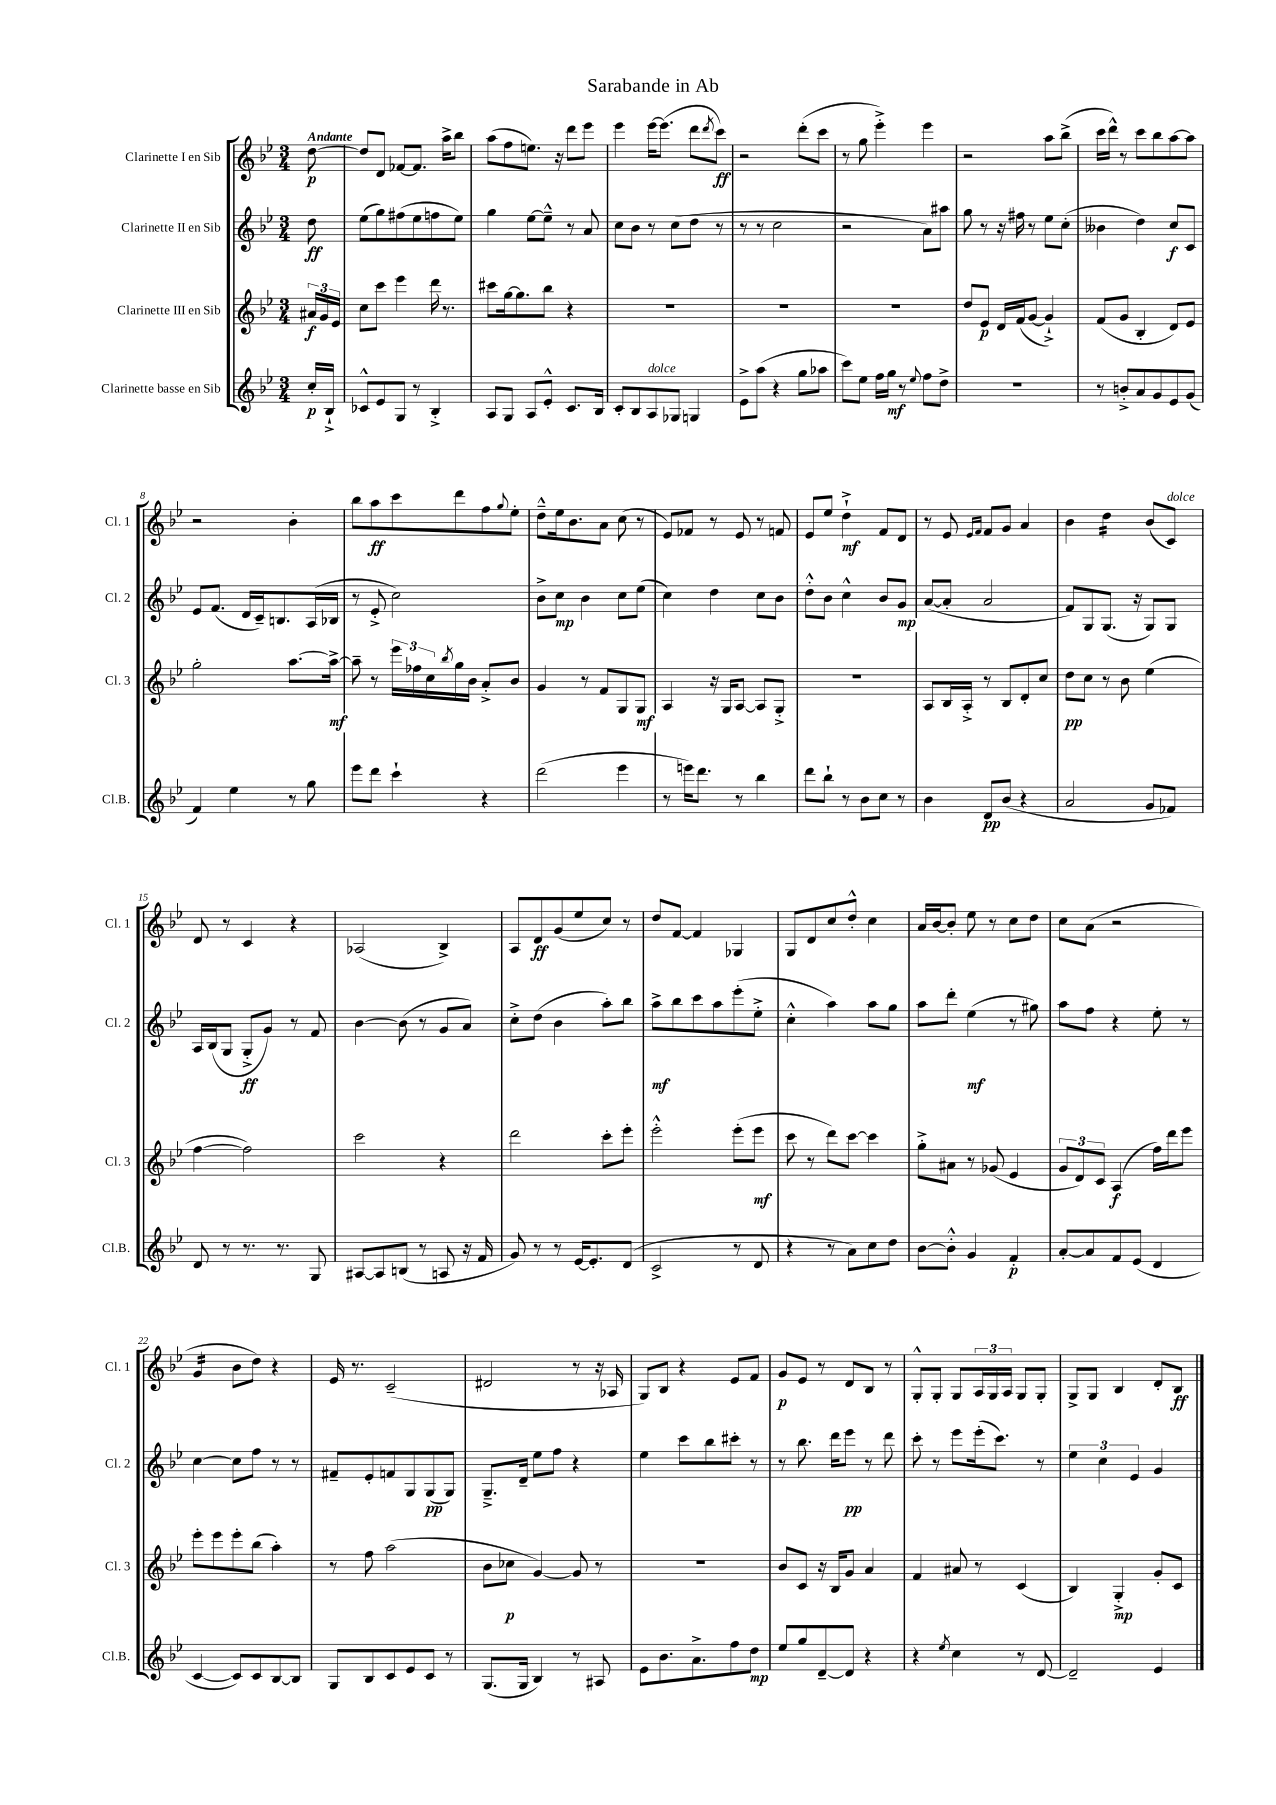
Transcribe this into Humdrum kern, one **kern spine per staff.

**kern	**kern	**kern	**kern
*staff4	*staff3	*staff2	*staff1
*clefG2	*clefG2	*clefG2	*clefG2
*k[b-e-]	*k[b-e-]	*k[b-e-]	*k[b-e-]
*M3/4	*M3/4	*M3/4	*M3/4
16cc'	24a#	8dd	[8dd
.	24g	.	.
16B-`^	.	.	.
.	24e-	.	.
=	=	=	=
8c-^^	8cc	(8ee-	8dd]
8e-	8ccc	8gg)	8d
8G	4eee-	(8ff#	[8f-
8r	.	8ee-	8.f-]
4B-'^	16ddd	8ff	.
.	8.r	.	16aa^
.	.	8ee-)	8bb-
=	=	=	=
8A	8ccc#	4gg	(8aa
8G	[16gg	.	8ff
.	8.gg]	.	.
8A	.	[8ee-	8.ee)
8e-'^^	8bb-	8ee-~^^]	.
.	.	.	16r
8.c	4r	8r	8ddd
.	.	8a	8eee-
16B-	.	.	.
=	=	=	=
8c'	2.r	8cc	4eee-
8B-	.	8b-	.
8A	.	8r	[16eee-
.	.	.	(8.eee-]
8G-	.	(8cc	.
4G	.	8dd	8ddd
.	.	.	8qddd
.	.	8r	8ccc)
=	=	=	=
8e-^	2.r	8r	2r
(8aa	.	8r	.
4r	.	2cc	.
8gg	.	.	(8ddd'
8aa-	.	.	8ccc
=	=	=	=
8ccc)	2.r	2r	8r
8ee-	.	.	8gg
16ff	.	.	4eee-'^)
16gg	.	.	.
8r	.	.	.
8qqee-	.	.	.
8ff	.	8a)	4eee-
8dd^	.	8aa#	.
=	=	=	=
2.r	8dd	8gg	2r
.	8e-	8r	.
.	16d	16r	.
.	(16f	16ff#	.
.	[8g	8r	.
.	4g`^])	8ee-	8aa
.	.	(8cc'	(8bb-^
=	=	=	=
8r	(8f	4b--	16ccc
.	.	.	16ddd^^)
8b'^	8g	.	8r
8a	4B-'	4dd)	8ccc
8g	.	.	8bb-
8e-	8d)	8cc	[8aa
(8g	8e-	8c	8aa]
=	=	=	=
4f)	2gg'	8e-	2r
.	.	(8.f	.
4ee-	.	.	.
.	.	16d	.
.	.	16c~)	.
.	.	8.B	.
8r	[8.aa	.	4b-'
8gg	.	(16A	.
.	16aa^_	16B-	.
=	=	=	=
8eee-	8aa~]	8r	8bb-
8ddd	8r	8e-'^	8aa
4ccc`	24eee-	2cc)	8ccc
.	24ff-	.	.
.	24cc	.	.
.	8qbb-	.	.
.	16gg	.	8ddd
.	16b-	.	.
4r	8a'^	.	8ff
.	.	.	8qqgg
.	8b-	.	8ee-'
=	=	=	=
(2ddd	4g	8b-^	8dd~^^
.	.	8cc	16ee-
.	.	.	8.b-
.	8r	4b-	.
.	8f	.	8a
4eee-	8G	8cc	(8cc
.	8G	(8ee-	8r
=	=	=	=
8r	4A	4cc)	8e-)
16eee)	.	.	8f-
8.ddd	.	.	.
.	16r	4dd	8r
.	16G	.	.
8r	[8A	.	8e-
4bb-	8A]	8cc	8r
.	8G'^	8b-	8f
=	=	=	=
8ddd	2.r	8dd'^^	8e-
8bb-`	.	8b-	8ee-
8r	.	4cc^^	4dd`^
8b-	.	.	.
8cc	.	8b-	8f
8r	.	8g	8d
=	=	=	=
4b-	8A	([8a	8r
.	16B-	8a']	8e-
.	16A'^	.	.
.	.	.	16qqe-
.	.	.	16qqf
8d	8r	2a	8f
(8b-	8B-	.	8g
4r	8d'	.	4a
.	8cc	.	.
=	=	=	=
2a	8dd	8f)	4b-
.	8cc	8G	.
.	8r	(8.G	4dd
.	8b-	.	.
.	.	16r	.
8g	(4ee-	8G)	(8b-
8f-)	.	8G	8c)
=	=	=	=
8d	[4ff	16A	8d
.	.	(16B-	.
8r	.	8G	8r
8.r	2ff])	8G'^	4c
.	.	8g)	.
8.r	.	.	.
.	.	8r	4r
8G	.	8f	.
=	=	=	=
[8A#	2ccc	[4b-	(2A-
8A#]	.	.	.
(8B	.	(8b-]	.
8r	.	8r	.
8A	4r	8g	4B-^)
16r	.	8a)	.
16f	.	.	.
=	=	=	=
8g)	2ddd	8cc'^	8A
8r	.	(8dd	8d
8r	.	4b-	(8g
[16e-	.	.	8ee-
8.e-']	.	.	.
.	8ccc'	8aa')	8cc)
(8d	8eee-'	8bb-	8r
=	=	=	=
2c^	2eee-'^^	8aa^	8dd
.	.	8bb-	[8f
.	.	8ccc	4f]
.	.	8aa	.
8r	(8eee-'	(8eee-'	4G-
8d	8eee-	8ee-'^	.
=	=	=	=
4r	8ccc	4cc'^^	8G
.	8r	.	8d
8r	8ddd)	4aa)	8cc
8a)	[8ccc	.	8dd'^^
8cc	4ccc]	8aa	4cc
8dd	.	8gg	.
=	=	=	=
[8b-	8gg'^	8aa	16a
.	.	.	[16b-
8b-'^^]	8a#	8ddd'	8b-']
4g	8r	(4ee-	8ee-
.	(8g-	.	8r
4f'	4e-	8r	8cc
.	.	8gg#)	8dd
=	=	=	=
[8a'	12g	8aa	8cc
.	12d)	.	.
8a]	.	8ff	(8a
.	12c	.	.
8f	(4A	4r	2r
(8e-	.	.	.
4d	16ff)	8ee-'	.
.	16ddd	.	.
.	8eee-	8r	.
=	=	=	=
[4c	8eee-'	[4cc	4g
.	8eee-	.	.
8c])	8eee-'	8cc]	8b-
8c	(8bb-	8ff	8dd)
[8B-	4aa')	8r	4r
8B-]	.	8r	.
=	=	=	=
8G	8r	8f#~	16e-
.	.	.	8.r
8B-	8ff	8e-'	.
8c	(2aa	8f	(2c~
8e-	.	8G	.
8c	.	(8G	.
8r	.	8G)	.
=	=	=	=
(8.G	8b-	8.G~^	2d#
.	8cc-	.	.
16G	.	16d~	.
4B-)	[4g)	8ee-	.
.	.	8ff	.
8r	8g]	4r	8r
8A#	8r	.	16r
.	.	.	16A-
=	=	=	=
8e-	2.r	4ee-	8G)
8.b-	.	.	8B-
.	.	8ccc	4r
8.a^	.	.	.
.	.	8bb-	.
8ff	.	8ccc#'	8e-
8dd	.	8r	8f
=	=	=	=
8ee-	8b-	8r	8g
8gg	8c	8.bb-	8e-
[8d~	16r	.	8r
.	16B-	16ddd	.
8d]	8g	8eee-	8d
4r	4a	8r	8B-
.	.	8ddd	8r
=	=	=	=
4r	4f	8ccc'	8G'^^
.	.	8r	8G'
8qee-	.	.	.
4cc	8a#	8eee-	8G
.	8r	(16eee-'	24A
.	.	.	24G
.	.	8.ccc)	.
.	.	.	24A
8r	(4c	.	8G
[8d	.	8r	8G'
=	=	=	=
2d~]	4B-)	6ee-	8G^
.	.	.	8G
.	.	6cc	.
.	4G'^	.	4B-
.	.	6e-	.
4e-	8g'	4g	8d'
.	8c	.	8B-
==	==	==	==
*-	*-	*-	*-
